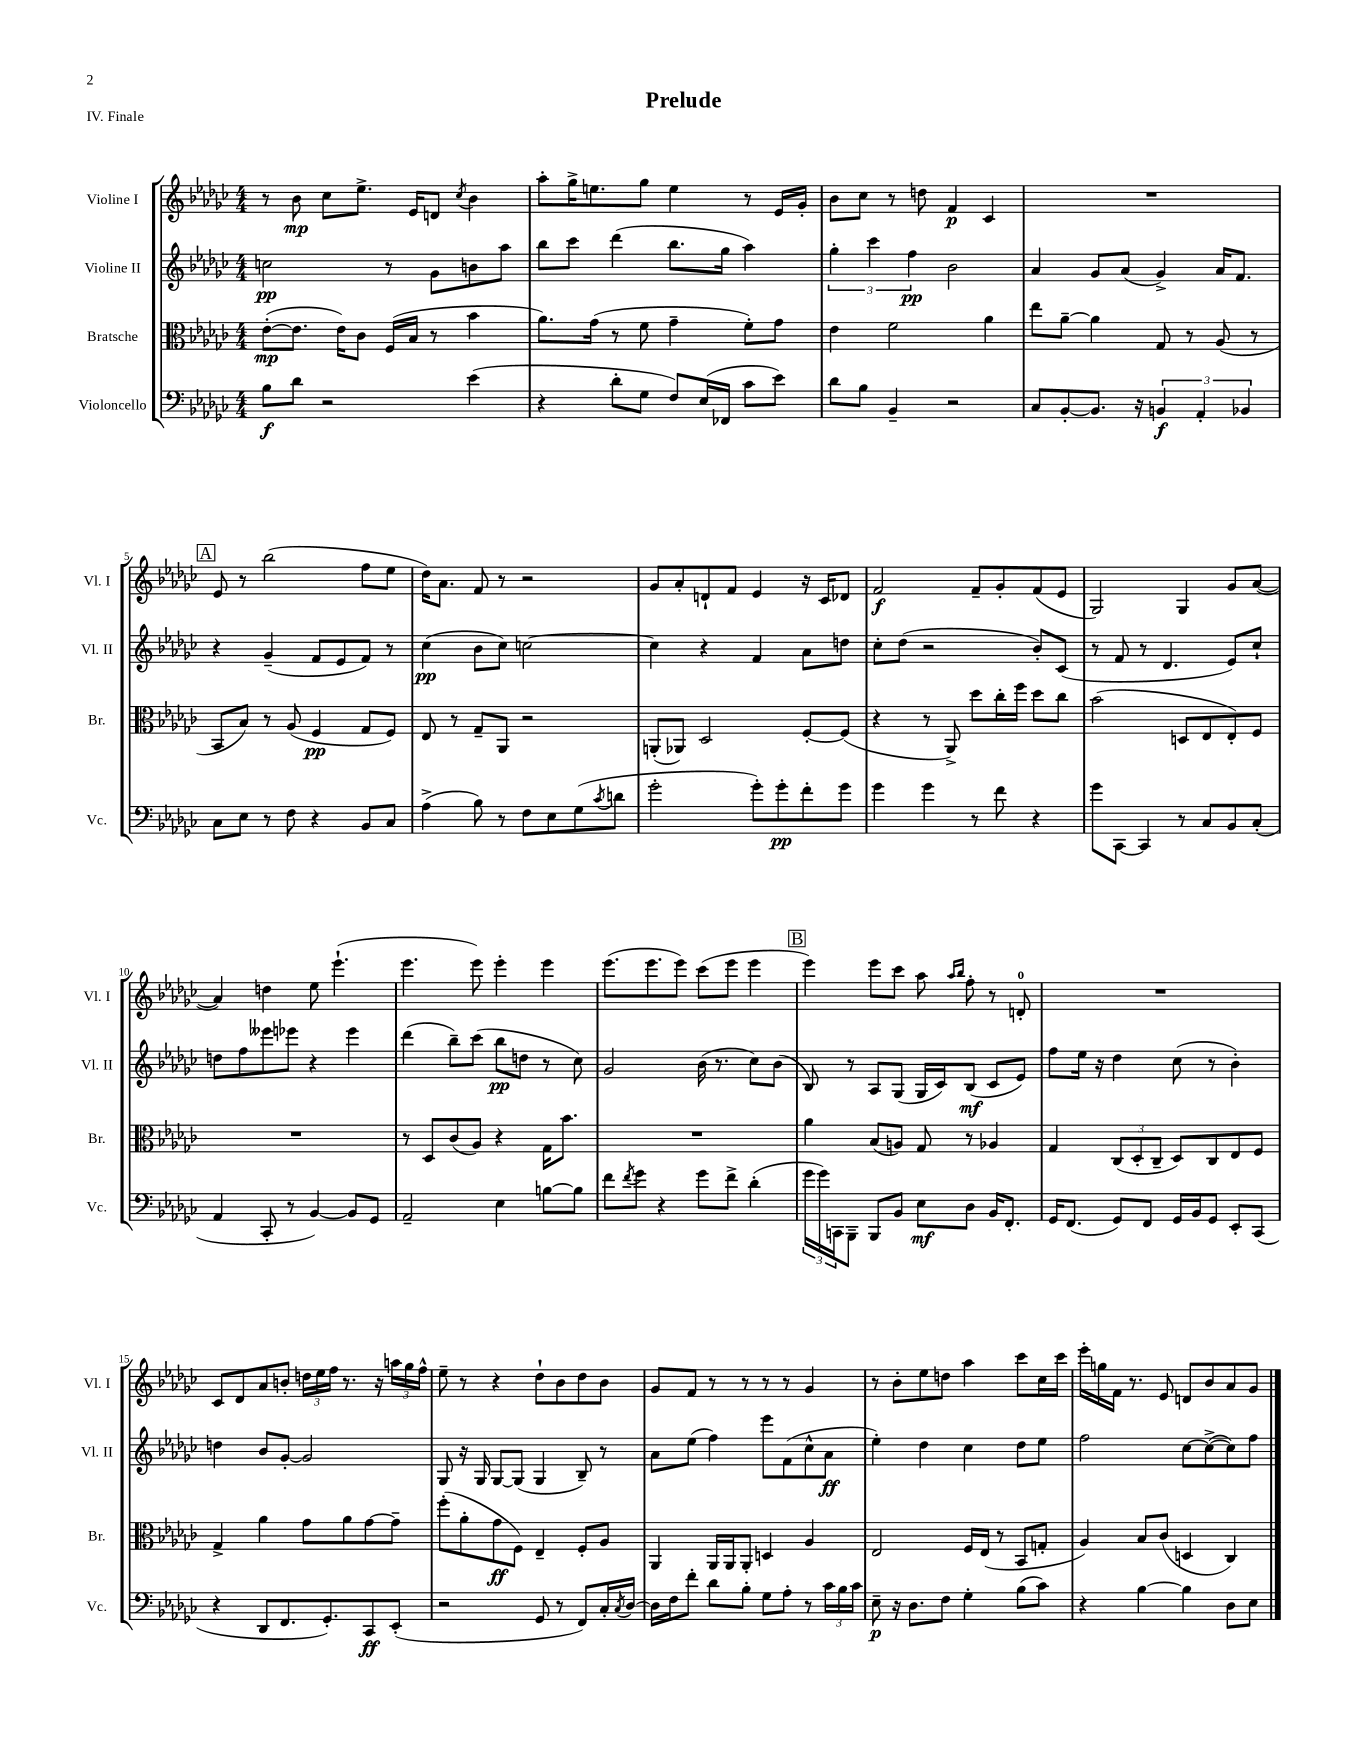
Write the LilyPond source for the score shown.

\header { title = "Prelude" piece = "IV. Finale" }
<<
\new StaffGroup <<
\new Staff = "s0" \with { instrumentName = "Violine I" shortInstrumentName = "Vl. I" } {
    \clef treble \key ges \major \numericTimeSignature \time 4/4
    r8 bes'8\mp ces''8 ees''8.-> ees'16 d'8 \acciaccatura { ces''8 } bes'4 |
    aes''8-. ges''16-> e''8. ges''8 e''4 r8 ees'16 ges'16-. |
    bes'8 ces''8 r8 d''8 f'4\p ces'4 |
    R1 |
    \mark \markup { \box "A" } ees'8 r8 bes''2( f''8 ees''8 |
    des''16) aes'8. f'8 r8 r2 |
    ges'8 aes'8-. d'8-! f'8 ees'4 r16 ces'16 des'8 |
    f'2\f f'8-- ges'8-. f'8( ees'8 |
    ges2) ges4 ges'8 aes'8~( |
    aes'4) d''4 ees''8 ees'''4.-!( |
    ees'''4. ees'''8) ees'''4-. ees'''4 |
    ees'''8.( ees'''8. ees'''8) ces'''8( ees'''8 ees'''4 |
    \mark \markup { \box "B" } ees'''4) ees'''8 ces'''8 aes''8 \grace { aes''16 bes''16 } f''8-. r8 d'8-0-. |
    R1 |
    ces'8 des'8 aes'8 b'8-. \tuplet 3/2 { d''16 ees''16 f''16 } r8. r16 \tuplet 3/2 { a''16 ges''16 f''16-^ } |
    ees''8-- r8 r4 des''8-! bes'8 des''8 bes'8 |
    ges'8 f'8 r8 r8 r8 r8 ges'4 |
    r8 bes'8-. ees''8 d''8 aes''4 ces'''8 ces''16 ces'''16 |
    ees'''16-. g''16 f'16 r8. ees'8 d'8 bes'8 aes'8 ges'8 \bar "|." |
}
\new Staff = "s1" \with { instrumentName = "Violine II" shortInstrumentName = "Vl. II" } {
    \clef treble \key ges \major \numericTimeSignature \time 4/4
    c''2\pp r8 ges'8 b'8 aes''8 |
    bes''8 ces'''8 des'''4( bes''8. ges''16 aes''4) |
    \tuplet 3/2 { ges''4-. ces'''4 f''4\pp } bes'2 |
    aes'4 ges'8 aes'8( ges'4->) aes'16 f'8. |
    \mark \markup { \box "A" } r4 ges'4--( f'8 ees'8 f'8) r8 |
    ces''4\pp( bes'8 ces''8) c''2~ |
    c''4 r4 f'4 aes'8 d''8 |
    ces''8-. des''8( r2 bes'8-.) ces'8( |
    r8 f'8 r8 des'4. ees'8) ces''8-! |
    d''8 f''8 eeses'''8 ees'''8 r4 ees'''4 |
    des'''4( bes''8--) ces'''8( bes''8\pp d''8 r8 ces''8) |
    ges'2 bes'16( r8. ces''8) bes'8( |
    \mark \markup { \box "B" } bes8) r8 aes8 ges8( ges16 ces'16) bes8\mf( ces'8 ees'8) |
    f''8 ees''16 r16 des''4 ces''8( r8 bes'4-.) |
    d''4 bes'8 ges'8~-. ges'2 |
    ges8 r16 ges16 ges8~ ges8( ges4 bes8--) r8 |
    aes'8 ees''8( f''4) ees'''8 f'8( ces''8-^ aes'8\ff |
    ees''4-.) des''4 ces''4 des''8 ees''8 |
    f''2 ces''8~ ces''8~->( ces''8) f''8 \bar "|." |
}
\new Staff = "s2" \with { instrumentName = "Bratsche" shortInstrumentName = "Br." } {
    \clef alto \key ges \major \numericTimeSignature \time 4/4
    ees'8~-.\mp( ees'8. ees'16) ces'8 f16( bes16 r8 bes'4 |
    aes'8.) ges'16( r8 f'8 ges'4-- f'8-.) ges'8 |
    ees'4 f'2 aes'4 |
    ees''8 aes'8~-- aes'4 ges8 r8 aes8( r8 |
    \mark \markup { \box "A" } bes,8 bes8) r8 aes8( f4\pp ges8 f8) |
    ees8 r8 ges8-- aes,8 r2 |
    a,8-.( aes,8) des2 f8~-. f8( |
    r4 r8 aes,8->) des''8 ces''16-. f''16 des''8 ces''8 |
    bes'2( d8 ees8 ees8-.) f8 |
    R1 |
    r8 des8 ces'8( aes8) r4 ges16 bes'8. |
    R1 |
    \mark \markup { \box "B" } aes'4 bes8( a8) ges8 r8 aes4 |
    ges4 \tuplet 3/2 { ces8( des8-. ces8-- } des8) ces8 ees8 f8 |
    ges4-> aes'4 ges'8 aes'8 ges'8~ ges'8-- |
    f''8-.( aes'8-. ges'8\ff f8) ees4-- f8-. aes8 |
    aes,4 aes,16 aes,16 aes,8-. d4 aes4 |
    ees2 f16 ees16( r8 bes,8 g8-. |
    aes4) bes8 ces'8( d4 ces4) \bar "|." |
}
\new Staff = "s3" \with { instrumentName = "Violoncello" shortInstrumentName = "Vc." } {
    \clef bass \key ges \major \numericTimeSignature \time 4/4
    bes8\f des'8 r2 ees'4( |
    r4 des'8-. ges8 f8) ees16( fes,16 ces'8 ees'8) |
    des'8 bes8 bes,4-- r2 |
    ces8 bes,8~-. bes,8. r16 \tuplet 3/2 { b,4\f aes,4-. bes,4 } |
    \mark \markup { \box "A" } ces8 ees8 r8 f8 r4 bes,8 ces8 |
    aes4->( bes8) r8 f8 ees8 ges8( \acciaccatura { ces'8 } d'8 |
    ges'2-. ges'8-.) ges'8-.\pp f'8-. ges'8 |
    ges'4 ges'4 r8 f'8 r4 |
    ges'8 ces,8~ ces,4 r8 ces8 bes,8 ces8-.( |
    aes,4 ces,8-. r8 bes,4~) bes,8 ges,8 |
    aes,2-- ees4 b8~ b8 |
    f'8 \acciaccatura { f'8 } ges'8 r4 ges'8 f'8-> des'4-.( |
    \mark \markup { \box "B" } \tuplet 3/2 { ges'16 ges'16) c,16 } bes,,8-- bes,,8 bes,8 ees8\mf des8 bes,16 f,8.-. |
    ges,16 f,8.( ges,8) f,8 ges,16 bes,16 ges,8 ees,8-. ces,8( |
    r4 des,8 f,8. ges,8.-.) ces,8\ff ees,8-.( |
    r2 ges,8 r8 f,8) ces16-. \acciaccatura { ces8 } des16~ |
    des16 f16 f'8-. des'8 bes8-. ges8 aes8-. r8 \tuplet 3/2 { ces'16 bes16 ces'16 } |
    ees8--\p r16 des8. f8 ges4-. bes8( ces'8) |
    r4 bes4~ bes4 des8 ees8 \bar "|." |
}
>>
>>
